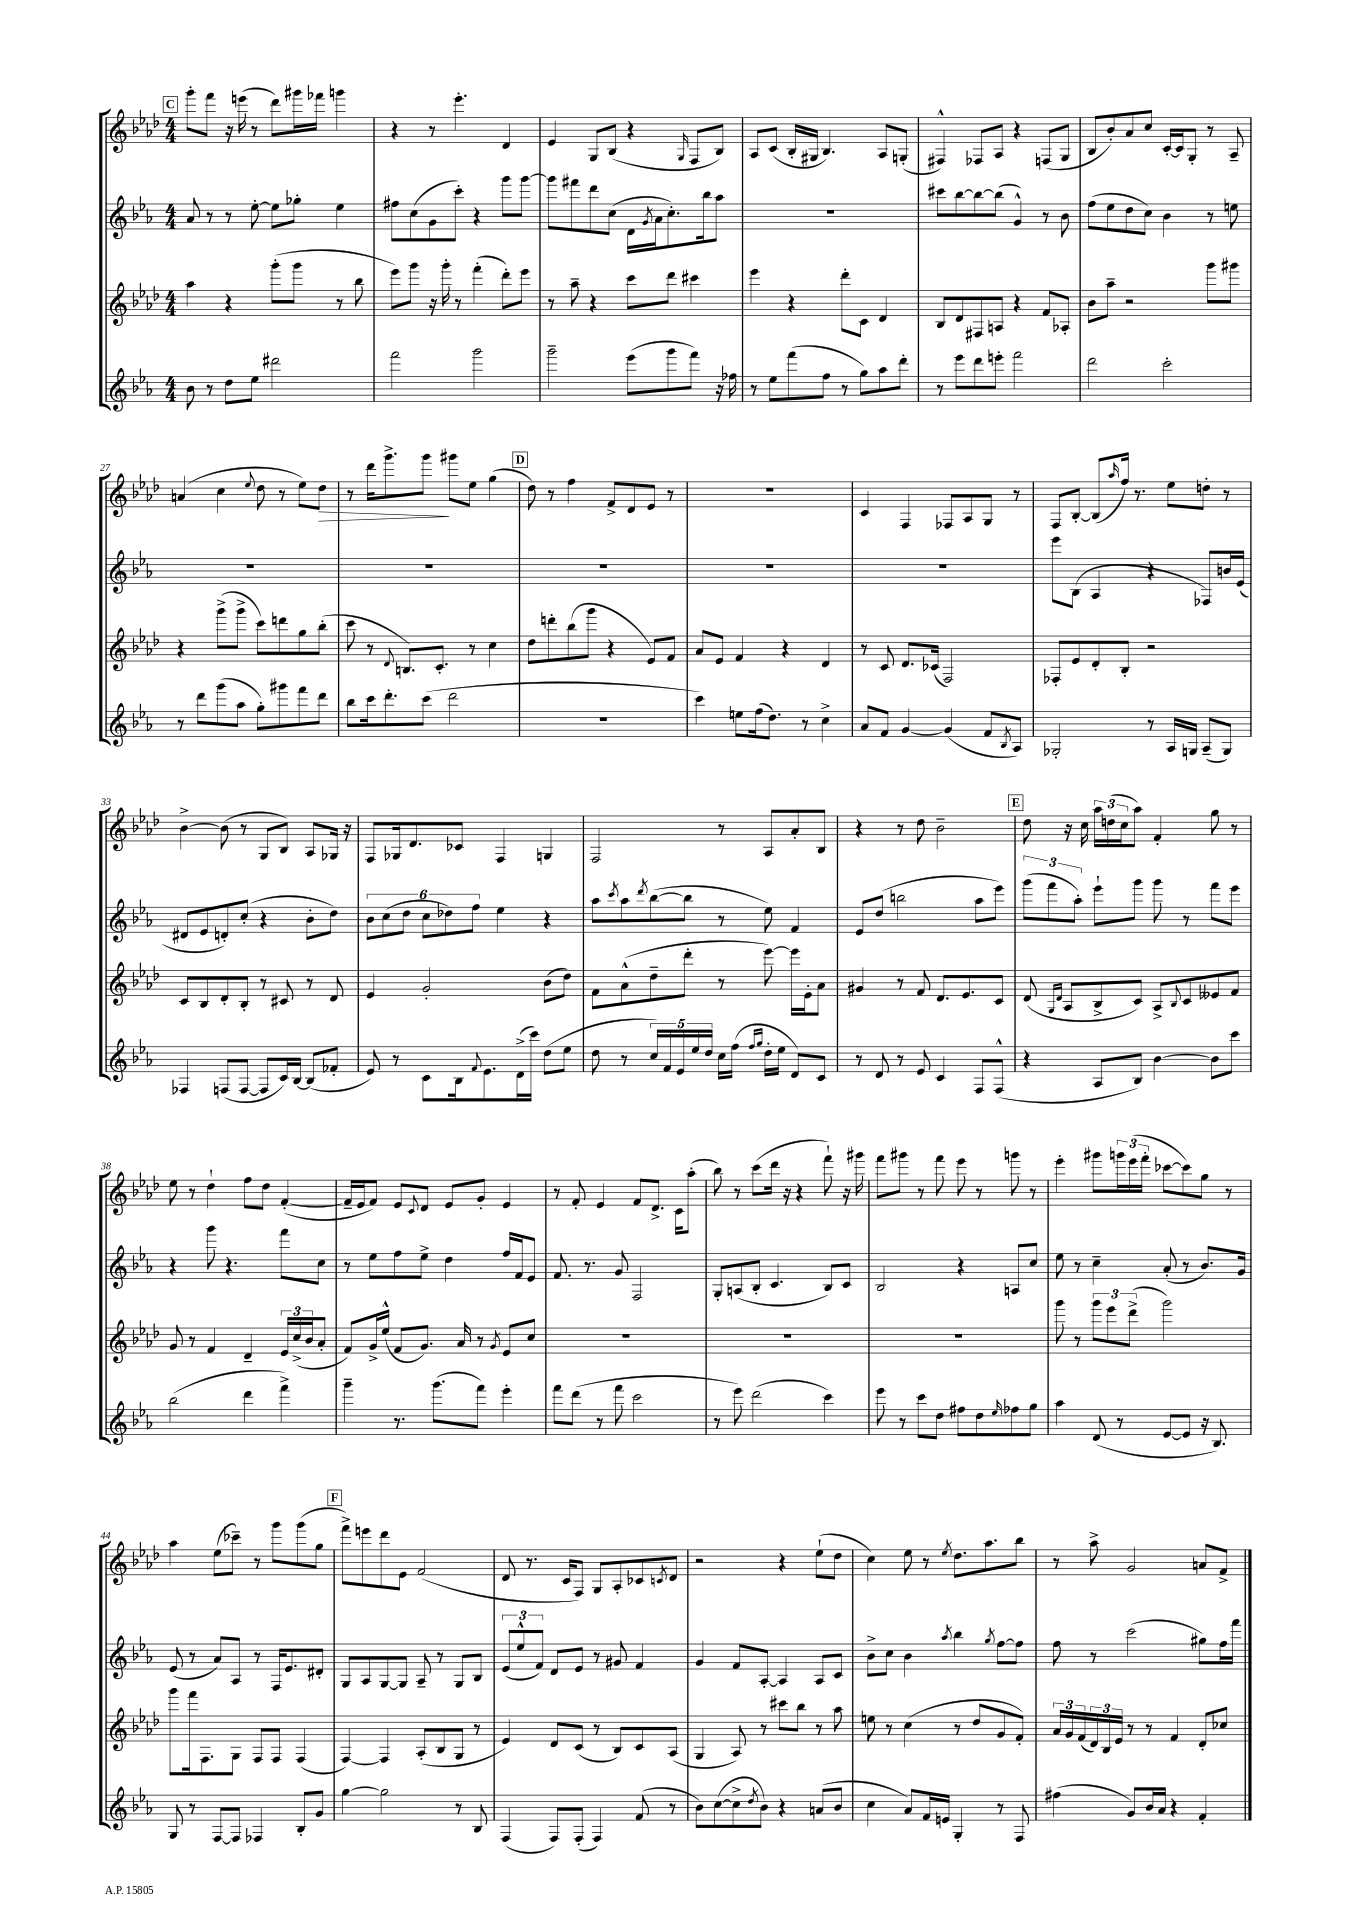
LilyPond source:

<<
\new StaffGroup <<
\new Staff = "s0" {
    \clef treble \key aes \major \numericTimeSignature \time 4/4
    \mark \markup { \box "C" } g'''8-. f'''8 r16 e'''16( r8 des'''8) gis'''16 fes'''16 g'''4 |
    r4 r8 ees'''4.-. des'4 |
    ees'4 g8 bes8( r4 \grace { g16 } f8 bes8) |
    aes8 c'8( bes16-. gis16 bes4.) aes8 g8-.( |
    fis4-^) fes8 aes8 r4 f8( g8 |
    bes8 bes'8-.) aes'8 c''8 c'16~-. c'16 g8-. r8 aes8-- |
    a'4( c''4 \appoggiatura { ees''8 } des''8 r8 ees''8) des''8\> |
    r8 des'''16 g'''8.-> g'''8\! gis'''8 ees''8 g''4( |
    \mark \markup { \box "D" } des''8) r8 f''4 f'8-> des'8 ees'8 r8 |
    R1 |
    c'4 f4 fes8 aes8 g8 r8 |
    f8 bes8~-. bes8( \grace { aes''16 } f''16) r8. ees''8 d''8-. r8 |
    bes'4~-> bes'8( r8 g8 bes8) aes8 ges16 r16 |
    f8 ges16 des'8. ces'8 f4 g4 |
    f2 r8 aes8 aes'8-. bes8 |
    r4 r8 des''8 bes'2-- |
    \mark \markup { \box "E" } des''8 r16 c''16 \tuplet 3/2 { aes''16 d''16( c''16 } aes''8) f'4-. g''8 r8 |
    ees''8 r8 des''4-! f''8 des''8 f'4~-.( |
    f'16-- ees'16 f'8) ees'8 \appoggiatura { c'8 } des'8 ees'8 g'8-. ees'4 |
    r8 f'8-. ees'4 f'8 des'8.-> c'16 aes''8-.( |
    bes''8) r8 c'''8( des'''16 r16 r4 f'''8-!) r16 gis'''16 |
    f'''8 gis'''8 r8 f'''8 ees'''8 r8 g'''8 r8 |
    ees'''4-. gis'''8 \tuplet 3/2 { g'''16 ees'''16( f'''16-. } ces'''8~ ces'''8) g''8 r8 |
    aes''4 ees''8( ces'''8--) r8 g'''8 g'''8( g''8 |
    \mark \markup { \box "F" } f'''8->) e'''8 des'''8 ees'8 f'2( |
    des'8 r8. c'16 f8) g8 aes8-. ces'8 \acciaccatura { c'8 } des'8 |
    r2 r4 ees''8-!( des''8 |
    c''4) ees''8 r8 \acciaccatura { ees''8 } des''8. aes''8. bes''8 |
    r8 aes''8-> g'2 a'8 f'8-> \bar "|." |
}
\new Staff = "s1" {
    \clef treble \key ees \major \numericTimeSignature \time 4/4
    \mark \markup { \box "C" } aes'8 r8 r8 ees''8~-. ees''8 ges''8-. ees''4 |
    fis''8 c''8( g'8 c'''8-.) r4 g'''8 g'''8~ |
    g'''8 fis'''8 d'''8 c''8( d'16 \acciaccatura { g'8 } aes'16 c''8.-.) bes''16 aes''8 |
    R1 |
    cis'''8 bes''8~ bes''8~ bes''8( g'4-^) r8 bes'8 |
    f''8( ees''8 d''8 c''8) bes'4 r8 e''8 |
    R1 |
    R1 |
    \mark \markup { \box "D" } R1 |
    R1 |
    R1 |
    ees'''8 bes8( aes4 r4 fes8) b'16 ees'16( |
    dis'8 ees'8 d'8-.) c''8-.( r4 bes'8-. d''8) |
    \tuplet 6/4 { bes'8 c''8( d''8 c''8 des''8) f''8 } ees''4 r4 |
    aes''8 \acciaccatura { c'''8 } aes''8 \acciaccatura { d'''8 } bes''8~( bes''8 r8 ees''8) f'4 |
    ees'8 d''8( b''2 aes''8 ees'''8) |
    \mark \markup { \box "E" } \tuplet 3/2 { g'''8( f'''8 aes''8-.) } ees'''8-! g'''8 g'''8 r8 f'''8 ees'''8 |
    r4 g'''8 r4. f'''8 c''8 |
    r8 ees''8 f''8 ees''8-> d''4 f''16 f'16 ees'8 |
    f'8. r8. g'8 f2 |
    g8-. a8( bes8-. c'4. bes8) c'8 |
    bes2 r4 a8 c''8 |
    ees''8 r8 c''4-- aes'8-.( r8 bes'8.) g'16 |
    ees'8( r8 aes'8) aes8 r8 f16 ees'8. dis'8-. |
    \mark \markup { \box "F" } g8 aes8 g8~ g8 aes8-- r8 g8 bes8 |
    \tuplet 3/2 { ees'8( ees''8-^ f'8) } d'8 ees'8 r8 gis'8 f'4 |
    g'4 f'8 aes8~-. aes4 aes8 c'8 |
    bes'8-> c''8 bes'4 \acciaccatura { aes''8 } bes''4 \acciaccatura { g''8 } f''8~ f''8 |
    f''8 r8 c'''2( gis''8) f''16 f'''16 \bar "|." |
}
\new Staff = "s2" {
    \clef treble \key aes \major \numericTimeSignature \time 4/4
    \mark \markup { \box "C" } aes''4 r4 g'''8-.( g'''8 r8 bes''8 |
    ees'''8) g'''8 r16 g'''16-. r8 f'''4-.( des'''8-.) ees'''8 |
    r8 aes''8-- r4 c'''8 des'''8 cis'''4 |
    ees'''4 r4 des'''8-. c'8 des'4 |
    bes8 des'8 fis8 a8 r4 f'8 aes8-. |
    bes'8 aes''8-- r2 g'''8 gis'''8 |
    r4 g'''8->( g'''8-> c'''8) d'''8 g''8 bes''8-.( |
    c'''8 r8 \appoggiatura { des'8 } b8.) c'8.-. r8 c''4 |
    \mark \markup { \box "D" } des''8 d'''8-. bes''8( g'''8 r4 ees'8) f'8 |
    aes'8 ees'8 f'4 r4 des'4 |
    r8 c'8 des'8. ces'16( f2) |
    fes8-. ees'8 des'8-. bes8-. r2 |
    c'8 bes8 des'8-. bes8-. r8 cis'8 r8 des'8 |
    ees'4 g'2-. bes'8( des''8) |
    f'8 aes'8-^( des''8-- des'''8-. r8 ees'''8~) ees'''16 ees'16-. aes'8 |
    gis'4 r8 f'8 des'8. ees'8. c'8 |
    \mark \markup { \box "E" } des'8( \grace { g16 des'16 } aes8 bes8-> c'8) aes8-> \appoggiatura { bes8 } c'8 eeses'8 f'8 |
    g'8 r8 f'4 des'4-- \tuplet 3/2 { ees'16 c''16->( bes'16 } aes'8-. |
    f'8) g'16-> ees''16-^( f'8 g'8.) aes'16 r8 \acciaccatura { g'8 } ees'8 c''8 |
    R1 |
    R1 |
    R1 |
    g'''8 r8 \tuplet 3/2 { g'''8 ees'''8 des'''8->( } g'''2) |
    g'''8 f'''16 f8. g8 f8 f8 f4( |
    \mark \markup { \box "F" } f4~) f4 aes8-.( bes8 g8 r8 |
    ees'4) des'8 c'8( r8 bes8) c'8 aes8( |
    g4 aes8) r8 cis'''8 bes''8 r8 aes''8 |
    e''8 r8 c''4( r8 des''8 g'8 f'8-.) |
    \tuplet 3/2 { aes'16 g'16 f'16( } \tuplet 3/2 { des'16) bes16 ees'16 } r8 r8 f'4 des'8-. ces''8 \bar "|." |
}
\new Staff = "s3" {
    \clef treble \key ees \major \numericTimeSignature \time 4/4
    \mark \markup { \box "C" } bes'8 r8 d''8 ees''8 dis'''2 |
    f'''2 g'''2 |
    g'''2-- ees'''8( g'''8 f'''8) r16 fes''16 |
    r8 ees''8 f'''8( f''8 r8 g''8) aes''8 d'''8-. |
    r8 ees'''8 d'''8 e'''8-. f'''2 |
    d'''2 c'''2-. |
    r8 d'''8 g'''8( aes''8 g''8-.) gis'''8 f'''8 d'''8 |
    bes''8 c'''16 d'''8.-. c'''8( d'''2 |
    \mark \markup { \box "D" } R1 |
    c'''4) e''8 f''16( d''8.) r8 c''4-> |
    aes'8 f'8 g'4~ g'4( f'8 \acciaccatura { bes8 } aes8) |
    ges2-. r8 aes16 g16 aes8--( g8) |
    fes4 f8( f8~ f8 c'16) bes16~ bes8( fes'8-. |
    ees'8) r8 c'8 bes16 \appoggiatura { f'8 } ees'8. d'16->( c'''16) d''8( ees''8 |
    d''8 r8 \tuplet 5/4 { c''16) f'16 ees'16 ees''16 d''16 } c''16 f''16( \grace { f''16 g''16 } d''16-. ees''16 d'8) c'8 |
    r8 d'8 r8 ees'8 c'4 f8 f8-^( |
    \mark \markup { \box "E" } r4 aes8 bes8) bes'4~ bes'8 c'''8 |
    bes''2( d'''4 f'''4->) |
    g'''4-- r8. g'''8.( f'''8) ees'''4-. |
    f'''8 d'''8( r8 f'''8 c'''2 |
    r8 ees'''8) d'''2( c'''4) |
    ees'''8 r8 c'''8 d''8 fis''8 d''8 \grace { ees''16 } fes''8 g''8 |
    aes''4 d'8( r8 ees'8~ ees'8 r16 bes8.) |
    g8 r8 f8~ f8 fes4 bes8-. g'8 |
    \mark \markup { \box "F" } g''4~ g''2 r8 bes8 |
    f4( f8) f8-.( f4) f'8( r8 |
    bes'8) c''8~( c''8-> \acciaccatura { d''8 } bes'8) r4 a'8( bes'8 |
    c''4 aes'8) f'16 e'16 g4-. r8 f8 |
    fis''4( g'8) bes'16 aes'16 r4 f'4-. \bar "|." |
}
>>
>>
\layout { \context { \Score currentBarNumber = #21 } }
